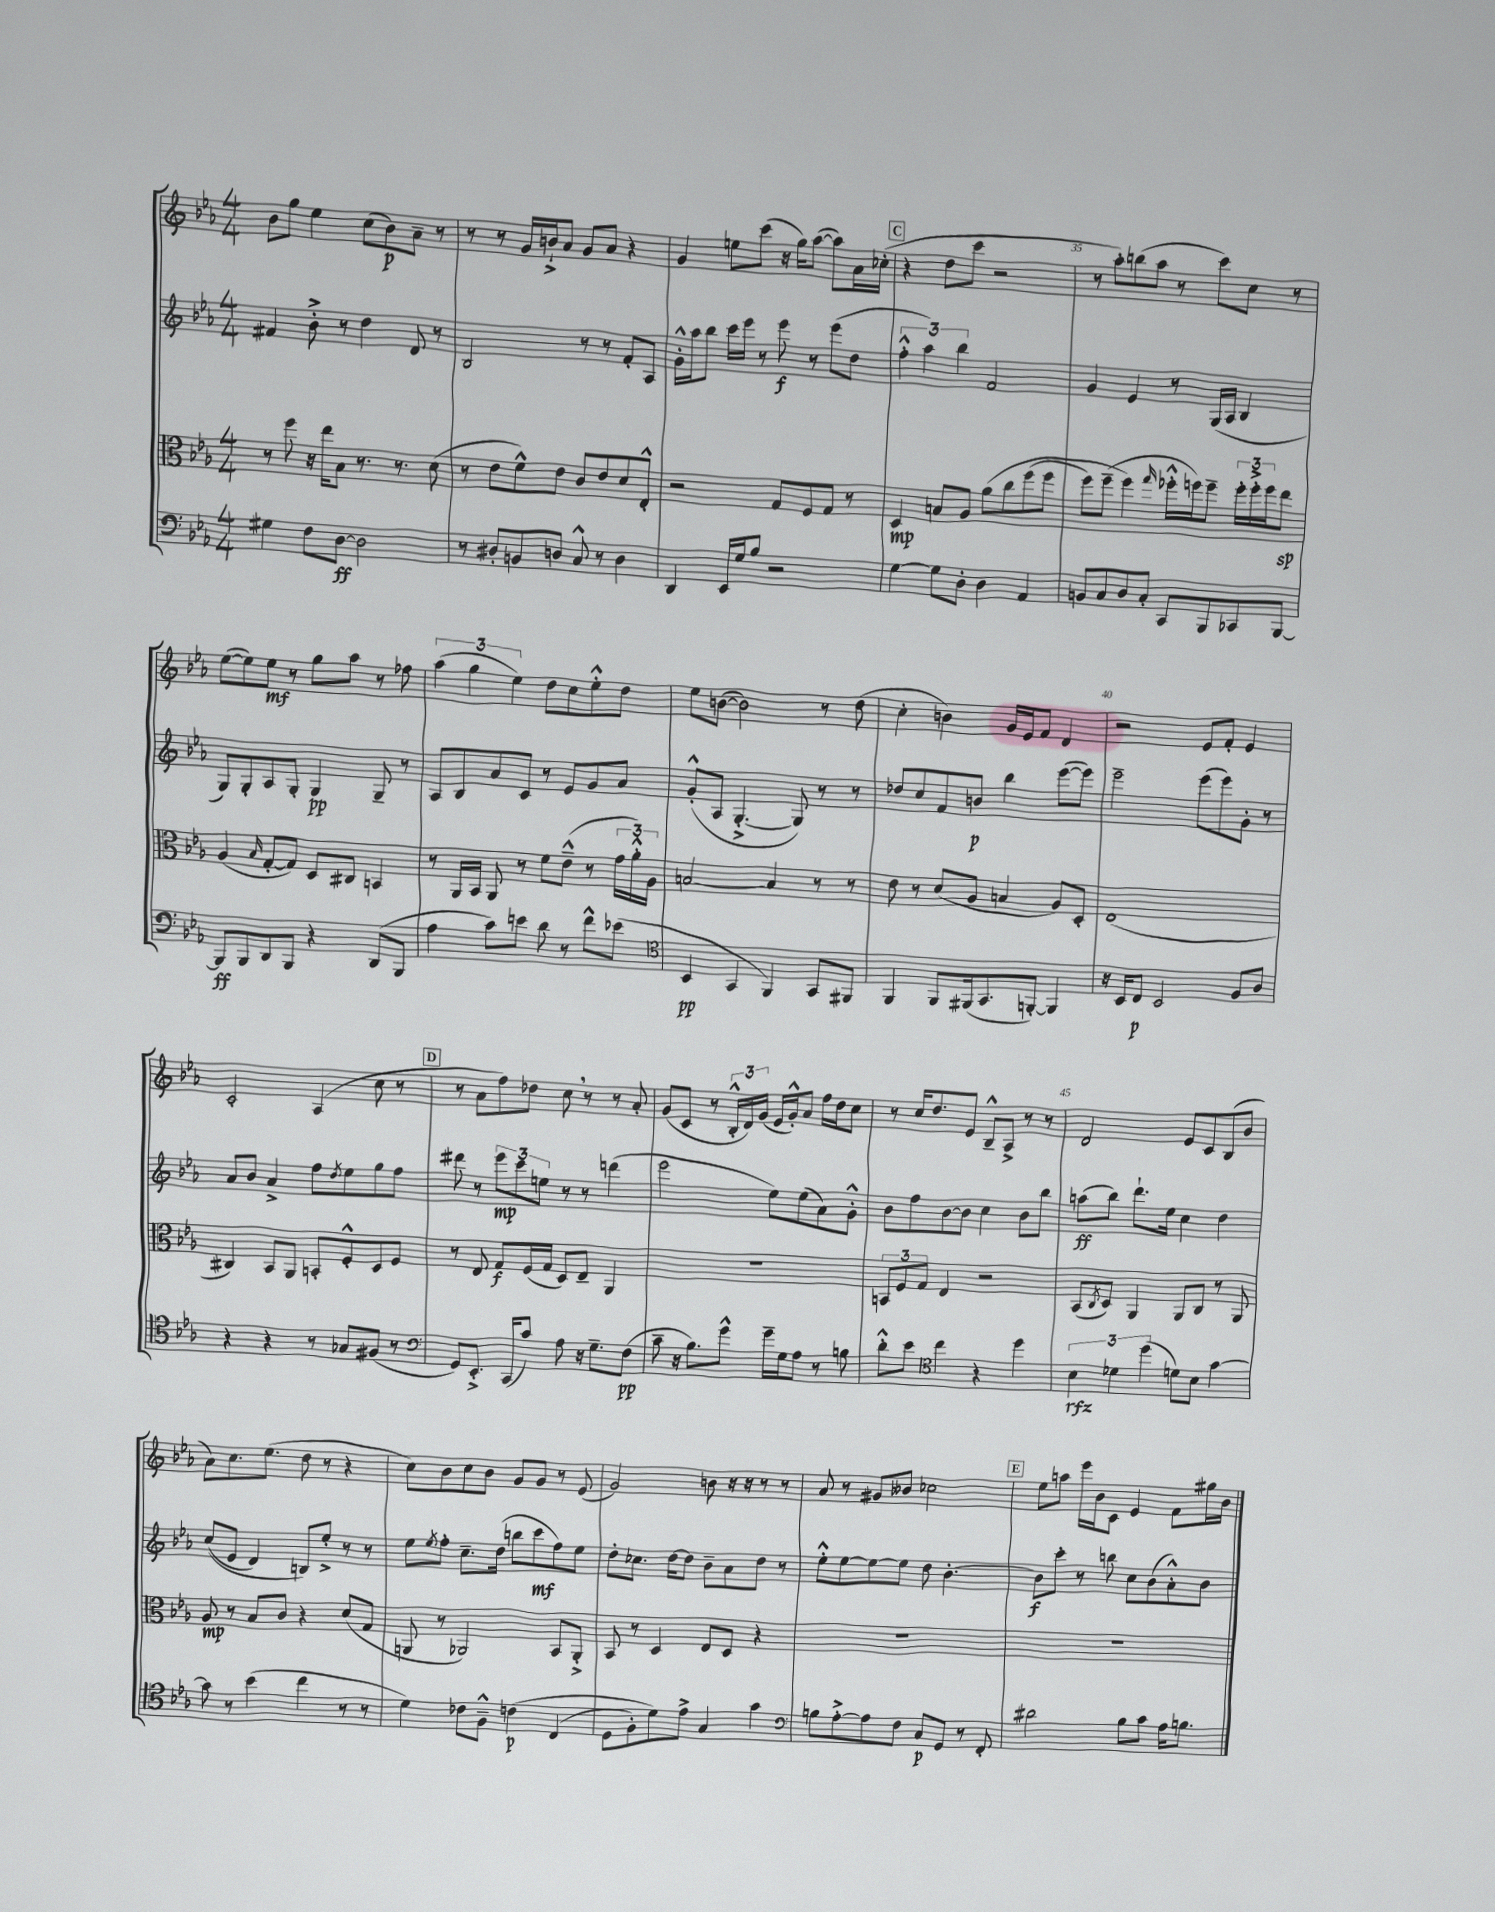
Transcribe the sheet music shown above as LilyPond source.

<<
\new StaffGroup <<
\new Staff = "s0" {
    \clef treble \key ees \major \numericTimeSignature \time 4/4
    bes'8 g''8 ees''4 c''8( bes'8\p) aes'8-- r8 |
    r8 r8 g'16 b'16-!-> aes'8 g'8 aes'8 r4 |
    g'4 e''8 c'''8( r16 g''16) aes''8~( aes''8) aes'16 ces''16-.( |
    \mark \markup { \box "C" } r4 d''8 c'''8 r2 |
    r8 aes''8-.) b''8( aes''8 r8 c'''8) c''8 r8 |
    ees''8~( ees''8) ees''8\mf r8 g''8 aes''8 r8 fes''8 |
    \tuplet 3/2 { aes''4( g''4 ees''4) } d''8 c''8 ees''8-.-^ d''8 |
    ees''8 b'8~( b'2) r8 d''8( |
    c''4-. b'4) g'16 ees'16 f'8 d'4 |
    r2 ees'8 f'8-. ees'4 |
    c'2-. aes4( c''8 r8 |
    \mark \markup { \box "D" } r8 aes'8 f''8) des''8 c''8 \breathe r8 r8 aes'8-. |
    g'8( c'8 r8 \tuplet 3/2 { bes16-.-^ d'16) g'16( } ees'16 g'16-.-^) aes'8 f''16 d''16 c''8 |
    r8 c''16 d''8. ees'8 bes8---^ aes8-> r8 r8 |
    d'2 ees'8 c'8 bes8( bes'8 |
    aes'8) c''8. ees''8.( d''8 r8 r4 |
    c''8) bes'8 c''8 bes'8 g'8 g'8 r8 ees'8( |
    g'2) b'8 r16 r16 r8 r8 |
    aes'8 r8 gis'8 beses'8 ces''2 |
    \mark \markup { \box "E" } ees''8 a''8 ees'''16 bes'16 c'8 ees'4 f'8 gis''16 bes'16 \bar "|." |
}
\new Staff = "s1" {
    \clef treble \key ees \major \numericTimeSignature \time 4/4
    fis'4 bes'8-.-> r8 d''4 d'8 r8 |
    bes2 r8 r8 f'8-. aes8 |
    g'16-.-^ aes''16 bes''8 c'''16 ees'''16 r8 ees'''8\f r8 ees'''8( d''8 |
    \mark \markup { \box "C" } \tuplet 3/2 { f''4-.-^ aes''4) bes''4 } f'2 |
    g'4 ees'4 r8 g16( aes16 bes4 |
    g8) g8-. aes8 g8-. g4\pp g8-- r8 |
    aes8 bes8 aes'8 c'8 r8 ees'8 g'8 aes'8 |
    g'8-.-^( aes8 g4.~-.-> g8) r8 r8 |
    des''8 c''8 f'8 b'8\p bes''4 ees'''8~( ees'''8) |
    ees'''2-- ees'''8( ees'''8) g'8-. r8 |
    aes'8 bes'8 aes'4-> f''8 \acciaccatura { d''8 } ees''8 g''8 f''8 |
    \mark \markup { \box "D" } dis'''8 r8 \tuplet 3/2 { ees'''8\mp c'''8 e''8 } r8 r8 d'''4( |
    ees'''2 ees''8) ees''8( aes'8) g'8-.-^ |
    bes'8 f''8 bes'8~ bes'8 c''4 bes'8 bes''8 |
    a''8\ff( bes''8) d'''8.-! ees''16 c''4 d''4 |
    c''8(\( ees'8 d'4) b8\) ees''8-.-> r8 r8 |
    ees''8 \acciaccatura { ees''8 } f''8-. c''8.-- d''16( b''8 c'''8\mf f''8) ees''8 |
    d''8-. ces''8. d''16~ d''8 bes'8-- aes'8 d''8 r8 |
    ees''8-.-^ ees''8~ ees''8~ ees''8 d''8 bes'4.~-. |
    \mark \markup { \box "E" } bes'8\f c'''8-. r8 b''8 c''8 bes'8( aes'8-.-^) bes'8 \bar "|." |
}
\new Staff = "s2" {
    \clef alto \key ees \major \numericTimeSignature \time 4/4
    r8 f''8 r16 ees''16 bes8 r8. r8. d'8( |
    r8 ees'8 f'8-^) ees'8 c'8 ees'8 d'8 ees8-.-^ |
    r2 g8 f8 g8 r8 |
    \mark \markup { \box "C" } d4\mp b8 aes8 aes'8\( c''8 f''8( f''8 |
    f''8) f''8--( f''4\) \grace { g''16 } fes''16-.-^ f''16) f''8-- \tuplet 3/2 { f''16-. f''16-.-> f''16 } ees''8\sp |
    aes4( \grace { bes16 } g8~-. g8) d8 cis8 b,4 |
    r8 aes,16 bes,16 aes,8 r8 f'8 ees'8---^( r8 \tuplet 3/2 { g'16 aes'16-.-^) aes16 } |
    b2~ b4 r8 r8 |
    ees'8 r8 d'8( aes8 b4 aes8) d8-. |
    ees1( |
    cis4) bes,8 aes,8 b,8-. f8-.-^ d8 f8 |
    \mark \markup { \box "D" } r8 ees8 g8\f f16( g16 d8) ees8-- aes,4 |
    R1 |
    \tuplet 3/2 { b,8 f8 g8 } ees4 r2 |
    bes,8( \acciaccatura { c8 } d8) aes,4 aes,8 c8 r8 aes,8 |
    aes8\mp r8 bes8 c'8 r4 d'8( g8 |
    a,8 r8 aes,2) bes,8 aes,8-.-> |
    bes,8 r8 d4 ees8 d8 r4 |
    R1 |
    \mark \markup { \box "E" } R1 \bar "|." |
}
\new Staff = "s3" {
    \clef bass \key ees \major \numericTimeSignature \time 4/4
    gis4 f8 d8~\ff d2 |
    r8 dis8-. b,8 d8 c8-^ r8 d4 |
    d,4 ees,16 g16 bes8 r2 |
    \mark \markup { \box "C" } g4~ g8 d8-. d4 aes,4 |
    b,8 c8 d8 c8-. c,8 bes,,8 ces,8 bes,,8~ |
    bes,,8\ff bes,,8 d,8 bes,,8 r4 d,8( bes,,8 |
    aes4 c'8) e'8 d'8 r8 f'8-^ ees'8( |
    \clef tenor bes,4\pp g,4 f,4) g,8 fis,8 |
    f,4 f,8 fis,16( g,8. f,8~-.) f,4 |
    r16 bes,16 c8\p bes,2 f8 aes8 |
    r4 r4 r8 ges8 fis8( r8 |
    \mark \markup { \box "D" } \clef bass g,8) ees,8.-.-> c,16( c'8) aes8 r16 g8.-- f8\pp( |
    c'8-- r16 bes8.) g'8-^ g'16-- g16 aes8 r8 b8 |
    d'8-.-^ ees'8 \clef tenor c''4 r4 d''4 |
    \tuplet 3/2 { bes4\rfz des'4 d''4( } d'8) bes8 g'4~ |
    g'8 r8 bes'4( c''4 r8 r8 |
    d'4) ces'8 f8---^ c'4\p\( c4( |
    d8 f8-.) d'8\) ees'8-> g4 g'4 |
    \clef bass b8 aes8~-.-> aes8 f8 c8\p g,8 r8 f,8-. |
    \mark \markup { \box "E" } dis'2 bes8 c'8 aes16 b8. \bar "|." |
}
>>
>>
\layout { \context { \Score currentBarNumber = #31 \override BarNumber.break-visibility = ##(#f #t #t) barNumberVisibility = #(every-nth-bar-number-visible 5) } }
